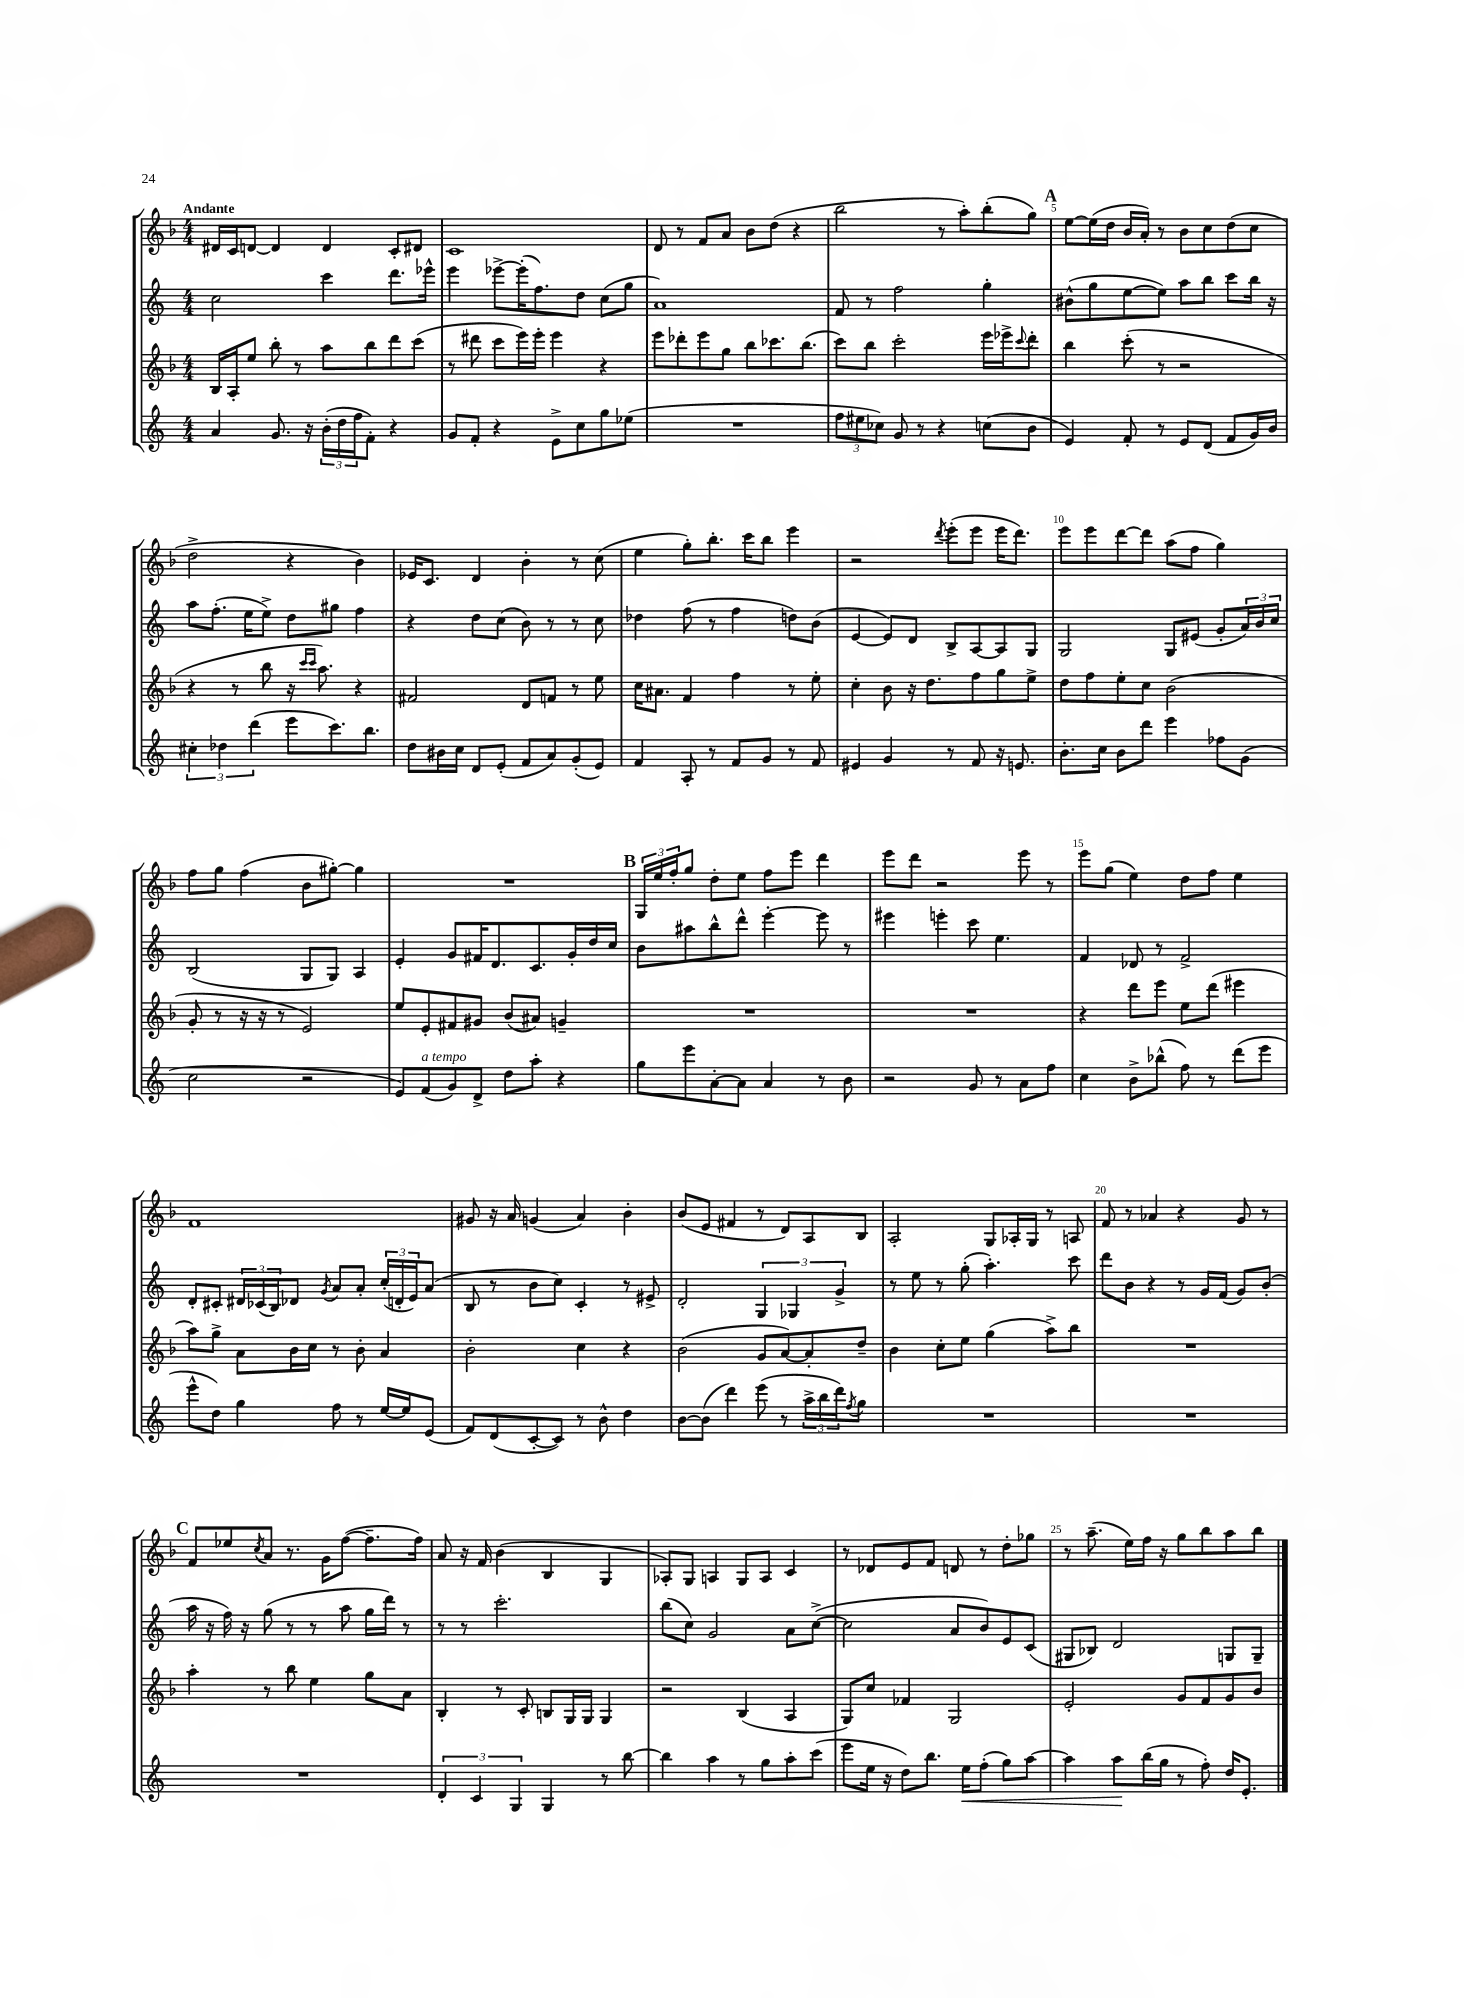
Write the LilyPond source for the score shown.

<<
\new StaffGroup <<
\new Staff = "s0" {
    \clef treble \key f \major \numericTimeSignature \time 4/4 \tempo "Andante"
    dis'16 c'16 d'8~ d'4 d'4 c'8-. dis'8 |
    c'1 |
    d'8 r8 f'8 a'8 bes'8 d''8( r4 |
    bes''2 r8 a''8-.) bes''8-.( g''8) |
    \mark \markup { \bold "A" } e''8~ e''16( d''16 bes'16 a'16-.) r8 bes'8 c''8 d''8( c''8 |
    d''2-> r4 bes'4) |
    ees'16 c'8. d'4 bes'4-. r8 c''8( |
    e''4 g''8-.) bes''8.-. c'''16 bes''8 e'''4 |
    r2 \acciaccatura { d'''8 } e'''8-.( e'''8 e'''16 d'''8.) |
    e'''8 e'''8 d'''8~ d'''8 a''8( f''8 g''4) |
    f''8 g''8 f''4( bes'8 gis''8~-.) gis''4 |
    R1 |
    \mark \markup { \bold "B" } \tuplet 3/2 { g16 e''16 f''16-. } g''8 d''8-. e''8 f''8 e'''8 d'''4 |
    e'''8 d'''8 r2 e'''8 r8 |
    e'''8 g''8( e''4) d''8 f''8 e''4 |
    f'1 |
    gis'8 r16 a'16 g'4( a'4) bes'4-. |
    bes'8( e'8 fis'4 r8 d'8) a8 bes8 |
    a2-. g8 aes16-. g16 r8 a8 |
    f'8 r8 aes'4 r4 g'8 r8 |
    \mark \markup { \bold "C" } f'8 ees''8 \acciaccatura { c''8 } a'8 r8. g'16 f''8~( f''8.-- f''16) |
    a'8 r16 f'16 bes'4( bes4 g4 |
    aes8-.) g8 a4 g8 a8 c'4 |
    r8 des'8 e'8 f'8 d'8 r8 d''8-. ges''8 |
    r8 a''8.--( e''16) f''16 r16 g''8 bes''8 a''8 bes''8 \bar "|." |
}
\new Staff = "s1" {
    \clef treble \key c \major \numericTimeSignature \time 4/4
    c''2 c'''4 d'''8. ees'''16-^ |
    e'''4 ees'''8~-> ees'''16-.( f''8.) d''8 c''8( g''8 |
    a'1) |
    f'8 r8 f''2 g''4-. |
    \mark \markup { \bold "A" } bis'8-^( g''8 e''8~ e''8) a''8 b''8 c'''8 b''16 r16 |
    a''8 f''8.-.( e''16 e''8->) d''8 gis''8 f''4 |
    r4 d''8 c''8( b'8) r8 r8 c''8 |
    des''4 f''8( r8 f''4 d''8) b'8( |
    e'4~ e'8) d'8 b8-> a8~ a8 g8 |
    g2 g8 eis'8( g'8-. \tuplet 3/2 { a'16) b'16 c''16 } |
    b2( g8 g8) a4 |
    e'4-. g'8 fis'16 d'8. c'8. g'16-. d''16 c''16 |
    \mark \markup { \bold "B" } b'8 ais''8 b''8-^ d'''8-^ e'''4~-. e'''8 r8 |
    eis'''4 e'''4-. c'''8 e''4. |
    f'4 des'8 r8 f'2-> |
    d'8-. cis'8-. \tuplet 3/2 { dis'16 ces'16( b16) } des'8 \acciaccatura { g'8 } a'8 a'8-. \tuplet 3/2 { c''16-.( d'16-. e'16) } a'8( |
    b8 r8 b'8 c''8) c'4-. r8 eis'8-> |
    d'2-. \tuplet 3/2 { g4 ges4 g'4-> } |
    r8 e''8 r8 g''8-.( a''4.-.) c'''8 |
    d'''8 b'8 r4 r8 g'16 f'16( g'8) b'8-.( |
    \mark \markup { \bold "C" } a''16 r16 f''16) r16 g''8( r8 r8 a''8 g''16 d'''16) r8 |
    r8 r8 c'''2.-. |
    b''8( c''8) g'2 a'8 c''8~->( |
    c''2 a'8 b'8) e'8 c'8( |
    gis8 bes8) d'2 g8 g8-- \bar "|." |
}
\new Staff = "s2" {
    \clef treble \key f \major \numericTimeSignature \time 4/4
    bes16 a16-. e''8 bes''8-. r8 a''8 bes''8 d'''8 c'''8( |
    r8 dis'''8 c'''8 e'''16) e'''16-. e'''4 r4 |
    e'''8 des'''8-. e'''8 g''8 bes''8 ces'''8. bes''8.( |
    c'''8) bes''8 c'''2-. e'''16 ees'''16-> \appoggiatura { c'''8 } d'''8-. |
    \mark \markup { \bold "A" } bes''4 c'''8-.( r8 r2 |
    r4 r8 bes''8 r16 \grace { c'''16 c'''16 } a''8.) r4 |
    fis'2 d'8 f'8 r8 e''8 |
    c''16 ais'8. f'4 f''4 r8 e''8-. |
    c''4-. bes'8 r16 d''8. f''8 g''8 e''8-> |
    d''8 f''8 e''8-. c''8 bes'2( |
    g'8-. r8 r16 r16 r8 e'2) |
    e''8 e'8-. fis'8 gis'8 bes'8( ais'8) g'4-- |
    \mark \markup { \bold "B" } R1 |
    R1 |
    r4 d'''8 e'''8 e''8 d'''8( eis'''4 |
    a''8) g''8-> a'8 bes'16 c''16 r8 bes'8-. a'4 |
    bes'2-. c''4 r4 |
    bes'2( g'8 a'8~) a'8-. d''8-- |
    bes'4 c''8-. e''8 g''4( a''8->) bes''8 |
    R1 |
    \mark \markup { \bold "C" } a''4-. r8 bes''8 e''4 g''8 a'8 |
    bes4-. r8 c'8-. b8 g16 g16 g4 |
    r2 bes4( a4 |
    g8) c''8 fes'4 g2 |
    e'2-. g'8 f'8 g'8 bes'8 \bar "|." |
}
\new Staff = "s3" {
    \clef treble \key c \major \numericTimeSignature \time 4/4
    a'4 g'8. r16 \tuplet 3/2 { b'16-.( d''16 f''16 } f'8-.) r4 |
    g'8 f'8-. r4 e'8-> c''8 g''8 ees''8( |
    R1 |
    \tuplet 3/2 { f''8 eis''8 ces''8) } g'8 r8 r4 c''8( b'8 |
    \mark \markup { \bold "A" } e'4) f'8-. r8 e'8 d'8( f'8 g'16) b'16 |
    \tuplet 3/2 { cis''4-. des''4 d'''4( } e'''8 c'''8.) b''8. |
    d''8 bis'16 c''16 d'8 e'8-.( f'8 a'8) g'8-.( e'8) |
    f'4 a8-. r8 f'8 g'8 r8 f'8 |
    eis'4 g'4 r8 f'8 r16 e'8. |
    b'8.-. c''16 b'8 d'''8 e'''4 fes''8 g'8( |
    c''2 r2 |
    e'8) f'8^\markup { \italic "a tempo" }( g'8) d'8-> d''8 a''8-. r4 |
    \mark \markup { \bold "B" } g''8 e'''8 a'8~-. a'8 a'4 r8 b'8 |
    r2 g'8 r8 a'8 f''8 |
    c''4 b'8-> bes''8-^( f''8) r8 d'''8( e'''8 |
    e'''8-^ d''8) g''4 f''8 r8 e''16~ e''16 e'8( |
    f'8) d'8( c'8~-. c'8) r8 b'8-^ d''4 |
    b'8~ b'8( d'''4) e'''8( r8 \tuplet 3/2 { a''16-> b''16 d'''16) } \acciaccatura { f''8 } g''8 |
    R1 |
    R1 |
    \mark \markup { \bold "C" } R1 |
    \tuplet 3/2 { d'4-. c'4 g4 } g4 r8 b''8~ |
    b''4 a''4 r8 g''8 a''8-. c'''8( |
    e'''8 e''16 r16 d''8) b''8. e''16\< f''8-.( g''8) a''8~ |
    a''4 a''8\! b''16( g''16 r8 f''8-.) d''16 e'8.-. \bar "|." |
}
>>
>>
\layout { \context { \Score \override BarNumber.break-visibility = ##(#f #t #t) barNumberVisibility = #(every-nth-bar-number-visible 5) } }
